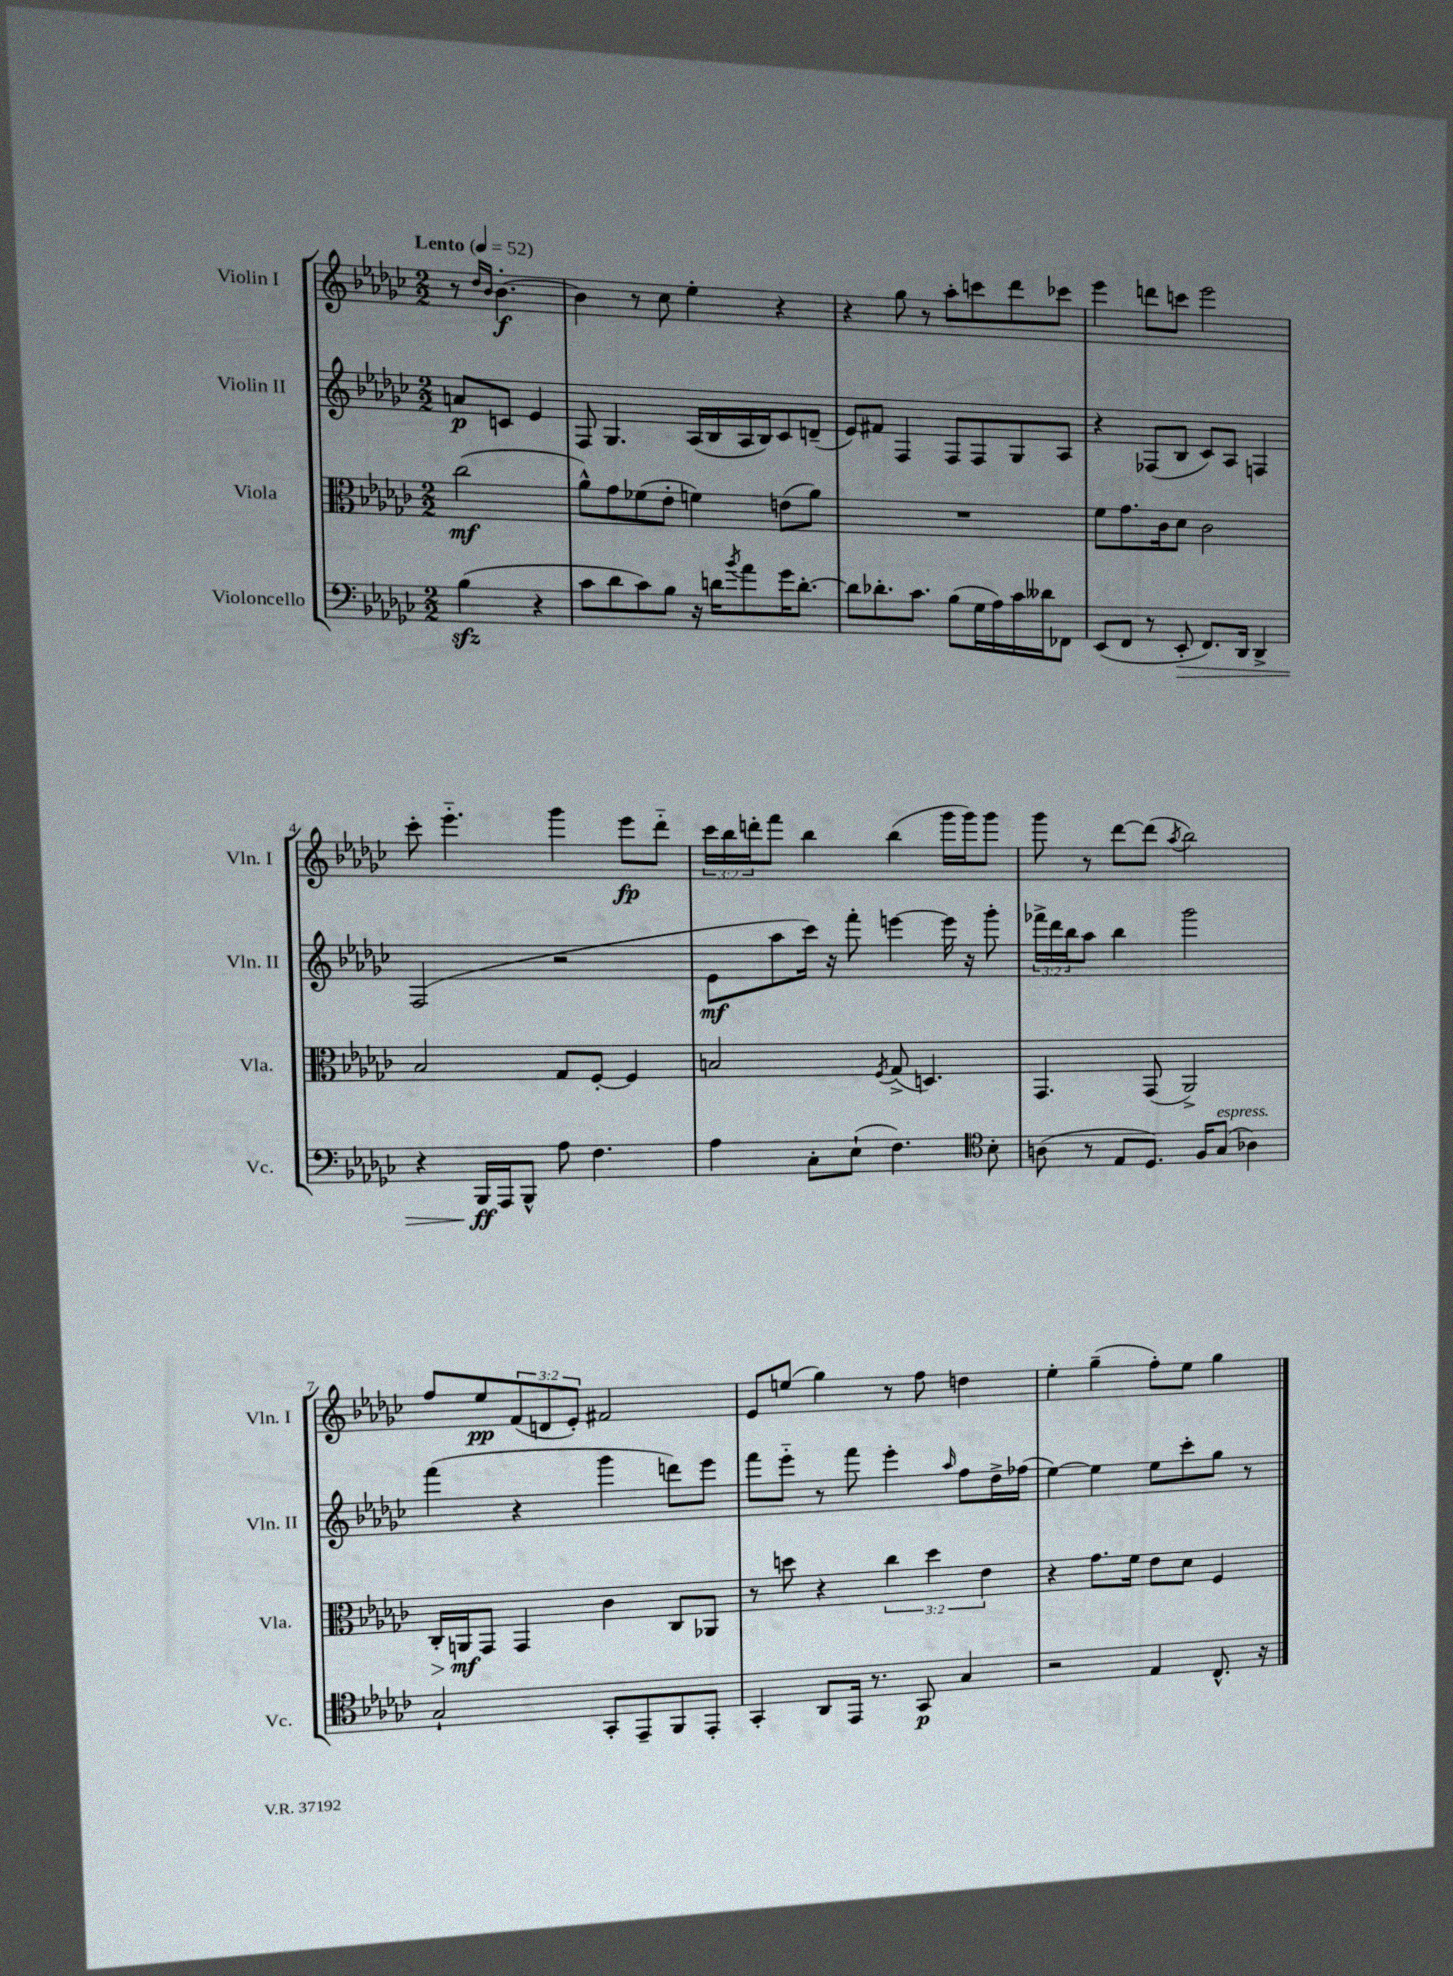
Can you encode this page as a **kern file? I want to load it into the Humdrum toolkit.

**kern	**kern	**kern	**kern
*staff4	*staff3	*staff2	*staff1
*clefF4	*clefC3	*clefG2	*clefG2
*k[b-e-a-d-g-c-]	*k[b-e-a-d-g-c-]	*k[b-e-a-d-g-c-]	*k[b-e-a-d-g-c-]
*M2/2	*M2/2	*M2/2	*M2/2
*MM52	*MM52	*MM52	*MM52
(4B-\	(2cc-\	8a/L	8r
.	.	.	16qqdd-/LL
.	.	.	16qqb-/JJ
.	.	8c/J	[4.b-'\
4r	.	4e-/	.
=	=	=	=
8c-\L	8a-^^\L)	8F/	4b-\]
8d-\	8g-\	4.G-/	.
8c-\)	(8f-\	.	8r
8B-\J	8e-'\J	.	8cc-\
16r	4f\)	(16A-/LL	4ee-'\
16d\LK	.	16B-/	.
8qb-/	.	.	.
8a-\	.	16A-/	.
.	.	16B-/J)	.
16g-\K	(8e\L	8c-/	4r
[8.d'\J	.	.	.
.	8a-\J)	(8d~/J	.
=	=	=	=
8d\]L	1r	8e-/L)	4r
8.d-'\	.	8f#/J	.
.	.	4F/	8gg-\
8.c-\J	.	.	.
.	.	.	8r
(8B-\L	.	8F/L	8aa-'\L
16G-\L	.	8F/	8ccc\
16A-\)	.	.	.
16c-\	.	8G-/	8ddd-\
16d--\J	.	.	.
8FF-\J	.	8A-/J	8ccc-\J
=	=	=	=
(8EE-/L	8f\L	4r	4eee-\
8FF/J	8.g-\	.	.
8r	.	(8F-/L	8ddd\L
.	16c-\k	.	.
8EE-'/	8d-\J	8B-/J	8ccc\J
8.FF/L)	2c-\	8c-/L)	2eee-\
.	.	8A-/J	.
16DD-/Jk	.	.	.
4DD-^/	.	4F/	.
=	=	=	=
4r	2B-/	(2F/	8ccc-'\
.	.	.	4.eee-'~\
16BBB-/LL	.	.	.
16AAA-/J	.	.	.
8BBB-^^/J	.	.	.
8A-\	8G-/L	2r	4ggg-\
4.F\	[8F'/J	.	.
.	4F/]	.	8eee-\L
.	.	.	8ddd-'~\J
=	=	=	=
4A-\	2B/	8e-\L	24ccc-\LL
.	.	.	24bb-\
.	.	.	24ddd'\J
.	.	8aa-\	8fff\J
8C-'\L	.	16ccc-\Jk)	4bb-\
.	.	16r	.
(8E-`\J	.	8fff'\	.
.	8qF/	.	.
4.F\)	(8G-^/	[4eee\	(4bb-\
.	4.D/)	.	.
.	.	16eee\]	16ggg-\LL
.	.	16r	16ggg-\J)
*clefC4	*	*	*
8B-'\	.	8ggg-'\	8ggg-\J
=	=	=	=
(8A\	4.GG-/	24fff-^\LL	8ggg-\
.	.	24ddd-\	.
.	.	24bb-\J	.
8r	.	8aa-\J	8r
8E-/L	.	4bb-\	[8ddd-\L
8.D-/J)	(8GG-/	.	(8ddd-\]J
.	.	.	8qaa-/
.	2AA-^/)	2ggg-\	2bb-\)
16F/LK	.	.	.
(8G-/J	.	.	.
4A-\)	.	.	.
=	=	=	=
2G-`/	16C-'/LL	(4fff\	8ff/L
.	16AA/J	.	.
.	8GG-/J	.	8ee-/
.	4GG-/	4r	(12f/
.	.	.	12d/
.	.	.	12e-'/J)
8GG-'/L	4c-\	4ggg-\	2f#/
8EE-~/	.	.	.
8FF/	8C-/L	8ddd\L)	.
8EE-'/J	8AA-/J	8eee-\J	.
=	=	=	=
4GG-'/	8r	8fff\L	8e-/L
.	8dd\	8eee-'~\J	(8ee/J
8AA-/L	4r	8r	4gg-\)
16EE-/Jk	.	8fff\	.
8.r	.	.	.
.	6cc-\	4eee-'\	8r
8GG-/	.	.	8ff\
.	6dd\	.	.
.	.	16qqaa-/	.
4G-/	.	8ff\L	4dd\
.	6e-\	.	.
.	.	16dd-^\L	.
.	.	(16ff-\JJ	.
=	=	=	=
2r	4r	[4ee-\)	4ee-'\
.	8.g-\L	4ee-\]	(4gg-~\
.	16f\Jk	.	.
4E-/	8e-\L	8ee-\L	8ff'\L)
.	8d-\J	8ccc-'\	8ee-\J
8.C-^^/	4F/	8gg-\J	4gg-\
.	.	8r	.
16r	.	.	.
==	==	==	==
*-	*-	*-	*-
